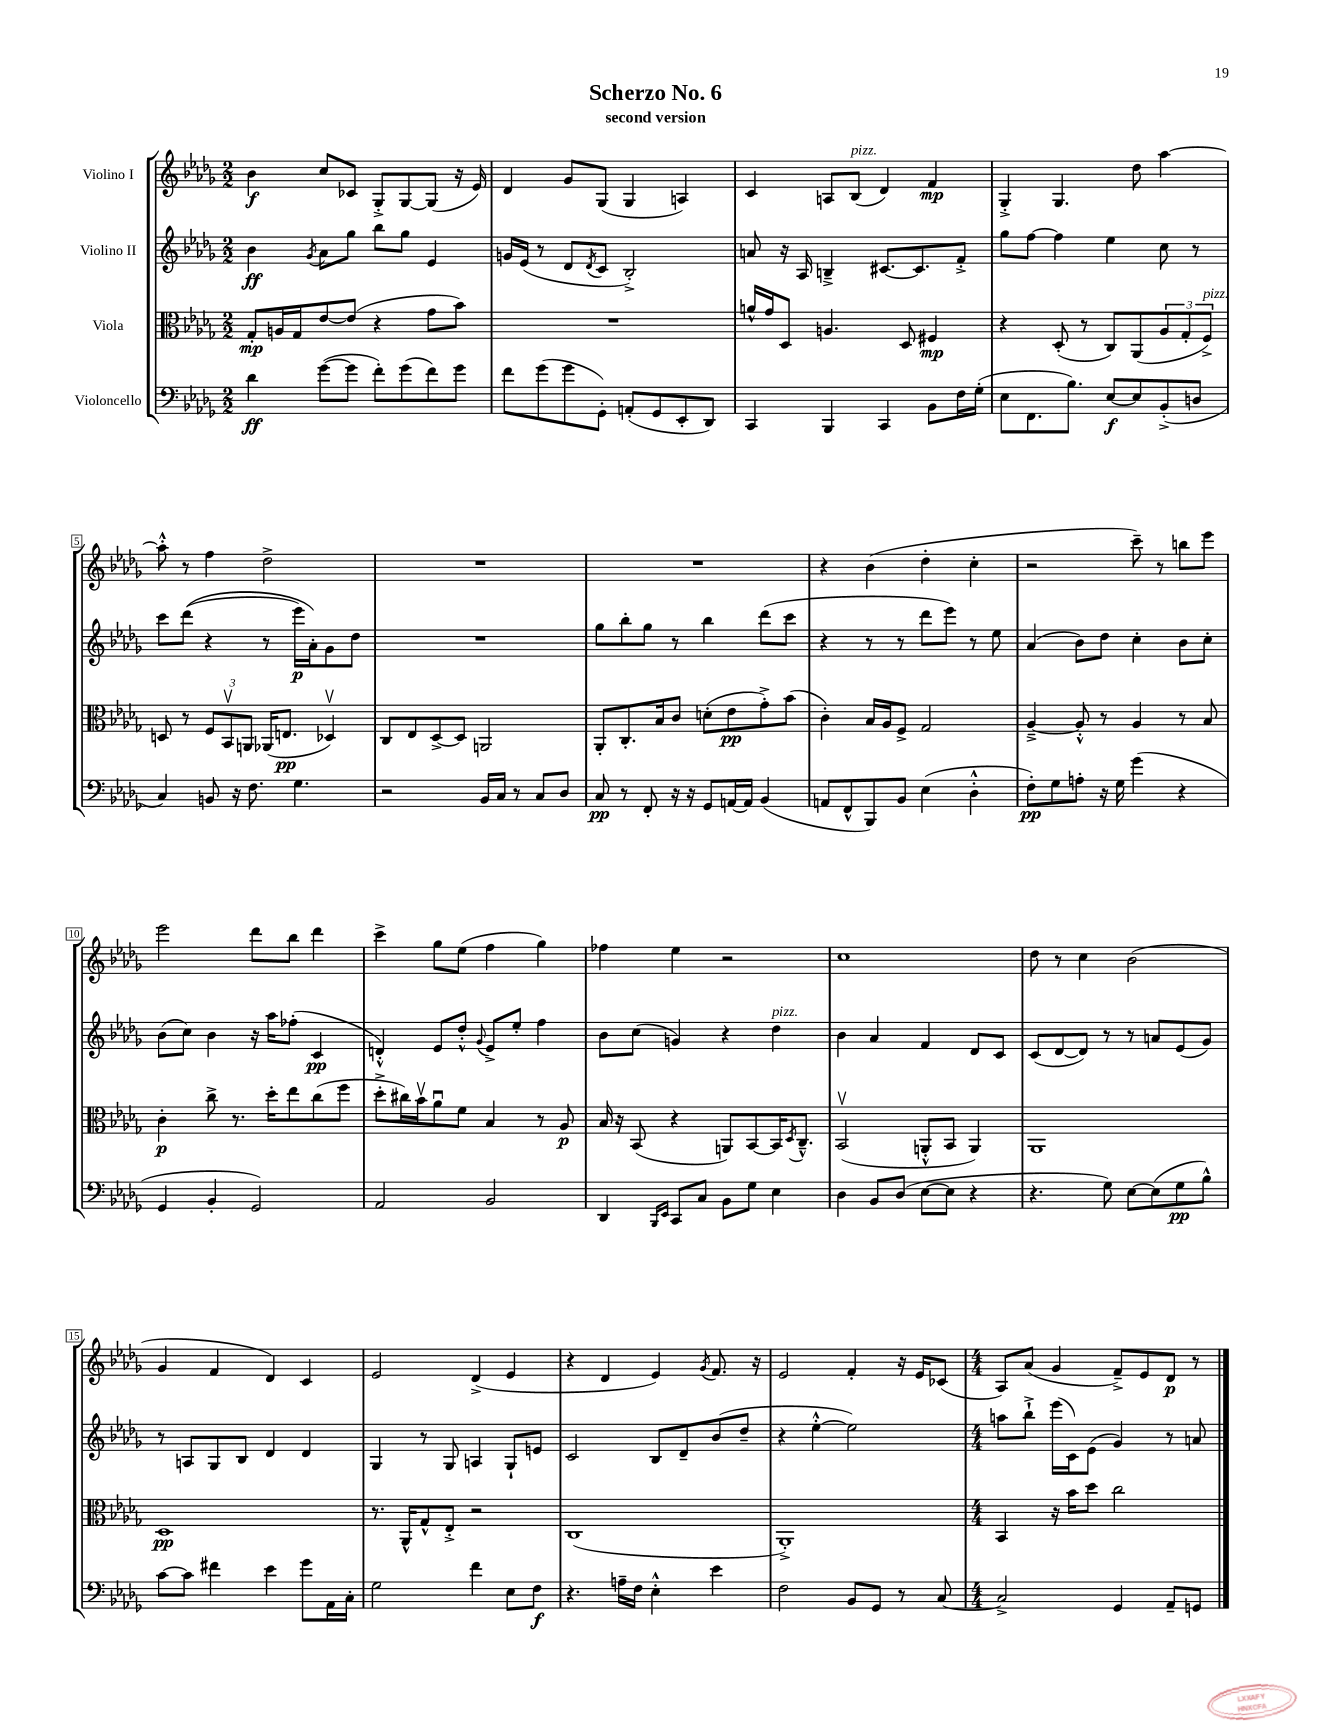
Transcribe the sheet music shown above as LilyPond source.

\header { title = "Scherzo No. 6" subtitle = "second version" }
<<
\new StaffGroup <<
\new Staff = "s0" \with { instrumentName = "Violino I" } {
    \clef treble \key des \major \numericTimeSignature \time 2/2
    bes'4\f c''8 ces'8 ges8-.-> ges8~ ges8( r16 ees'16) |
    des'4 ges'8 ges8( ges4 a4) |
    c'4 a8 bes8^\markup { \italic "pizz." }( des'4) f'4\mp |
    ges4-.-> ges4. des''8 aes''4~ |
    aes''8-.-^ r8 f''4 des''2-> |
    R1 |
    R1 |
    r4 bes'4( des''4-. c''4-. |
    r2 c'''8--) r8 b''8 ees'''8 |
    ees'''2 des'''8 bes''8 des'''4 |
    c'''4-> ges''8 ees''8( f''4 ges''4) |
    fes''4 ees''4 r2 |
    c''1 |
    des''8 r8 c''4 bes'2( |
    ges'4 f'4 des'4) c'4 |
    ees'2 des'4->( ees'4 |
    r4 des'4 ees'4) \acciaccatura { ges'8 } f'8. r16 |
    ees'2 f'4-. r16 ees'16 ces'8( |
    \numericTimeSignature \time 4/4 aes8) aes'8( ges'4 f'8--->) ees'8 des'8\p r8 \bar "|." |
}
\new Staff = "s1" \with { instrumentName = "Violino II" } {
    \clef treble \key des \major \numericTimeSignature \time 2/2
    bes'4\ff \acciaccatura { ges'8 } aes'8 ges''8 bes''8 ges''8 ees'4 |
    g'16 ees'16( r8 des'8 \acciaccatura { des'8 } c'8 bes2-.->) |
    a'8 r16 aes16 b4---> cis'8.~ cis'8. f'8-.-> |
    ges''8 f''8~ f''4 ees''4 c''8 r8 |
    c'''8 des'''8(\( r4 r8 ees'''16\p) aes'16-.\) ges'8 des''8 |
    R1 |
    ges''8 bes''8-. ges''8 r8 bes''4 des'''8( c'''8 |
    r4 r8 r8 des'''8 ees'''8) r8 ees''8 |
    aes'4( bes'8) des''8 c''4-. bes'8 c''8-. |
    bes'8( c''8) bes'4 r16 aes''16 fes''8-.( c'4\pp |
    d'4-.-^) ees'8 des''8-.-^ \appoggiatura { ges'8 } ees'8-> ees''8-. f''4 |
    bes'8 c''8( g'4) r4 des''4^\markup { \italic "pizz." } |
    bes'4 aes'4 f'4 des'8 c'8 |
    c'8( des'8~ des'8) r8 r8 a'8 ees'8( ges'8) |
    r8 a8 ges8 bes8 des'4 des'4 |
    ges4 r8 ges8 a4 ges8-! e'8 |
    c'2 bes8 des'8-- bes'8( des''8-- |
    r4 ees''4~-.-^ ees''2) |
    \numericTimeSignature \time 4/4 a''8 bes''8-!-> ees'''16( c'16) ees'8( ges'4) r8 a'8 \bar "|." |
}
\new Staff = "s2" \with { instrumentName = "Viola" } {
    \clef alto \key des \major \numericTimeSignature \time 2/2
    ges8-.\mp a16 ges16 ees'8~ ees'8( r4 ges'8 bes'8) |
    R1 |
    a'16-^ ges'16 des8 a4. des8 fis4\mp |
    r4 des8-.( r8 c8) aes,8( \tuplet 3/2 { aes8 ges8-. f8->^\markup { \italic "pizz." }) } |
    d8 r8 \tuplet 3/2 { f8 bes,8\upbow a,8 } aes,16( e8.\pp des4\upbow) |
    c8 ees8 des8~-> des8 a,2 |
    aes,8-. c8.-. bes16 c'8 d'8-.( ees'8\pp ges'8-.->) bes'8( |
    c'4-.) bes16 aes16 f8-> ges2 |
    aes4~---> aes8-.-^ r8 aes4 r8 bes8 |
    c'4-.\p c''8-> r8. des''16-. ees''8 c''8( f''8 |
    des''8-.-> cis''16) bes'16\upbow aes'8\downbow f'8 bes4 r8 aes8\p |
    bes16 r16 bes,8( r4 a,8) bes,8~ bes,16 \acciaccatura { des8 } c8.---^ |
    bes,2\upbow( a,8-.-^ bes,8 a,4) |
    aes,1 |
    des1\pp |
    r8. aes,16-^ ges8-^ ees8-.-> r2 |
    c1( |
    aes,1-.->) |
    \numericTimeSignature \time 4/4 bes,4 r16 bes'16 des''8 c''2 \bar "|." |
}
\new Staff = "s3" \with { instrumentName = "Violoncello" } {
    \clef bass \key des \major \numericTimeSignature \time 2/2
    des'4\ff ges'8~( ges'8 f'8-.) ges'8( f'8) ges'8 |
    f'8 ges'8( ges'8 ges,8-.) a,8-.( ges,8 ees,8-. des,8) |
    c,4 bes,,4 c,4 bes,8 f16 ges16-.( |
    ees8 f,8. bes8.) ees8~\f ees8 bes,8-.->( d8 |
    c4) b,8 r16 f8. ges4. |
    r2 bes,16 c16 r8 c8 des8 |
    c8\pp r8 f,8-. r16 r16 ges,8 a,16~ a,16 bes,4( |
    a,8 f,8-^ bes,,8) bes,8 ees4( des4-.-^ |
    f8-.\pp) ges8 a8-. r16 ges16 ges'4( r4 |
    ges,4 bes,4-. ges,2) |
    aes,2 bes,2 |
    des,4 \grace { bes,,16 ees,16 } c,8 c8 bes,8 ges8 ees4 |
    des4 bes,8 des8( ees8~ ees8 r4 |
    r4. ges8) ees8~ ees8( ges8\pp bes8-^) |
    c'8~ c'8 fis'4 ees'4 ges'8 aes,16 c16-. |
    ges2 f'4 ees8 f8\f |
    r4. a16-- f16 ees4-.-^ ees'4 |
    f2 bes,8 ges,8 r8 c8~ |
    \numericTimeSignature \time 4/4 c2-> ges,4 aes,8-- g,8 \bar "|." |
}
>>
>>
\layout { \context { \Score \override BarNumber.stencil = #(make-stencil-boxer 0.1 0.3 ly:text-interface::print) } }
